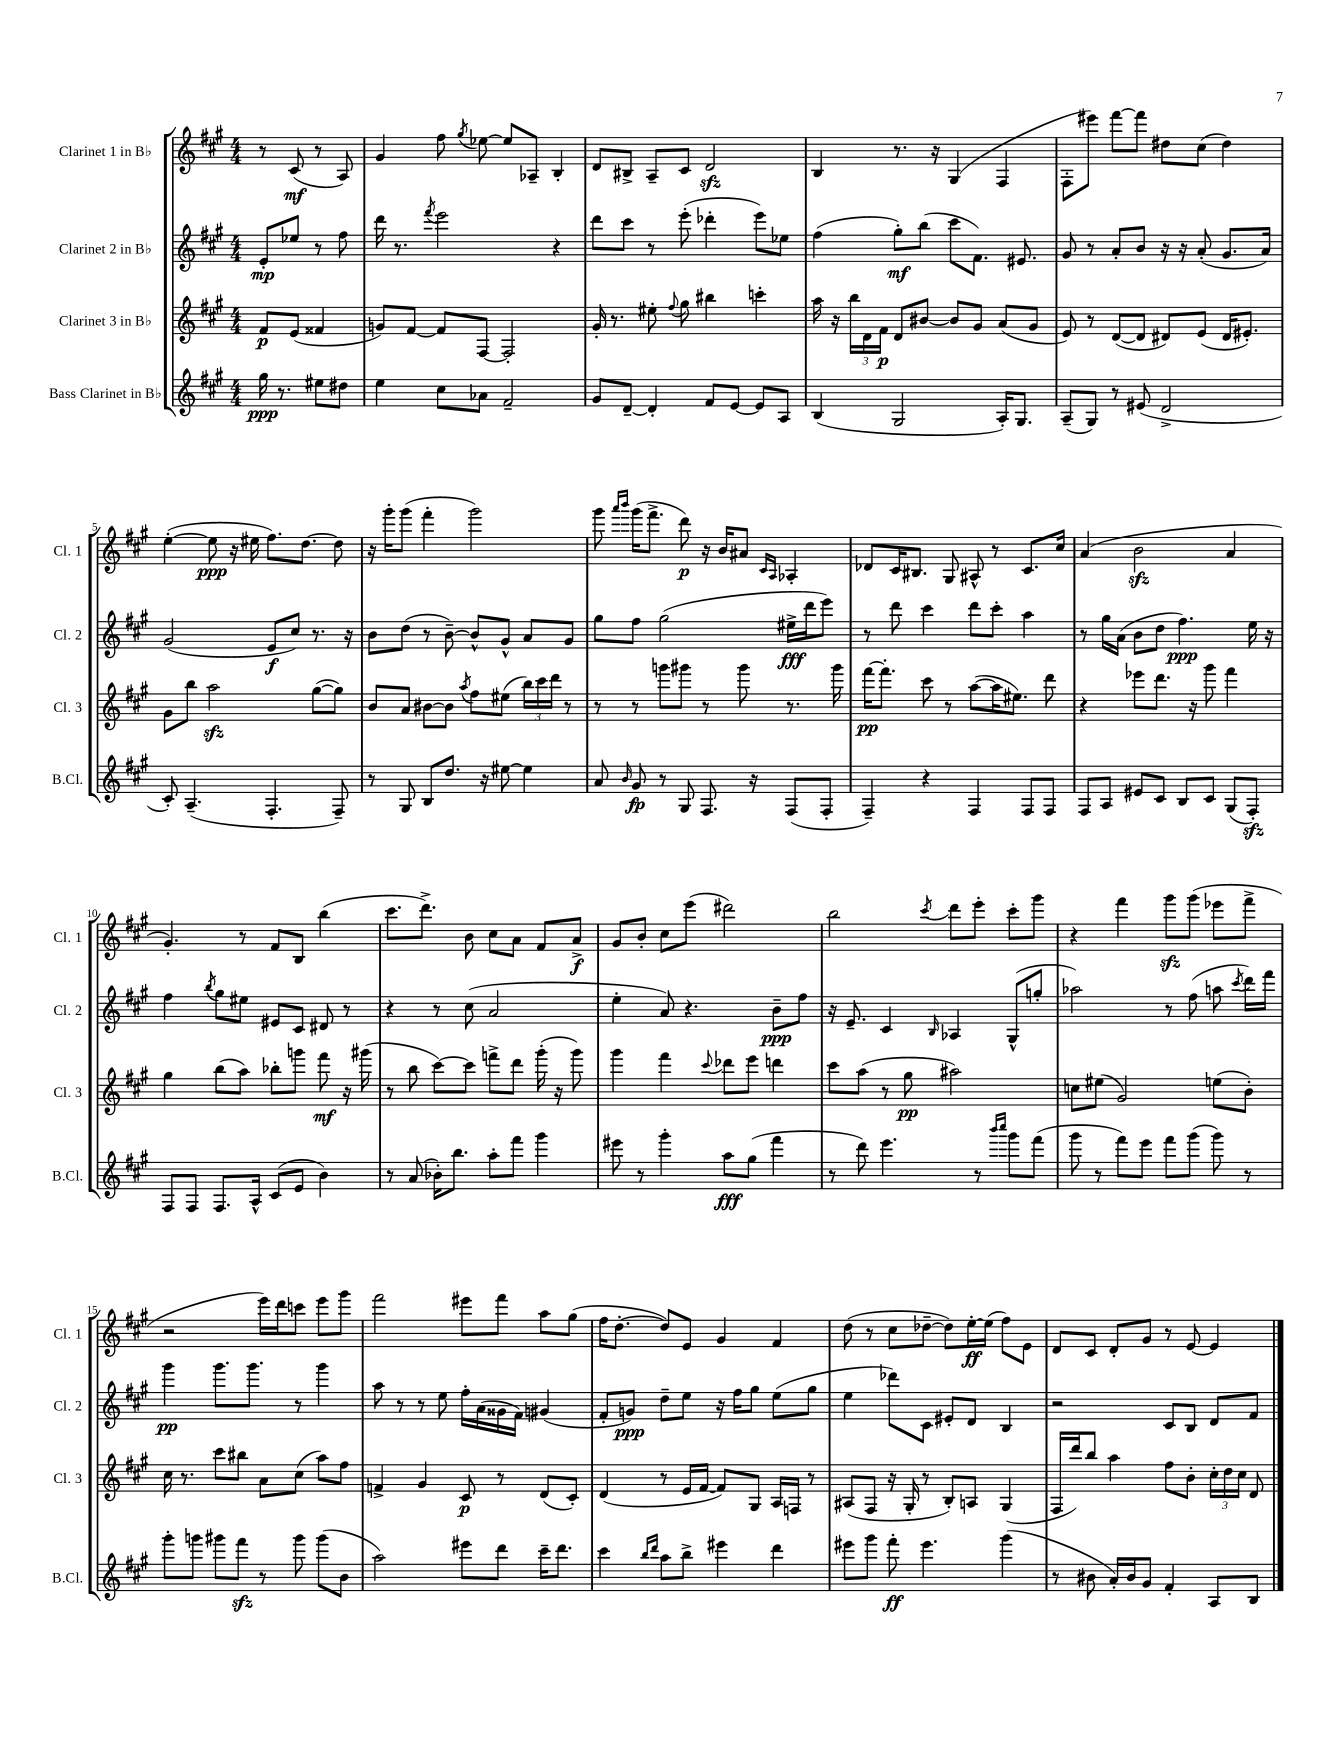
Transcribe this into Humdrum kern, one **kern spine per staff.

**kern	**kern	**kern	**kern
*staff4	*staff3	*staff2	*staff1
*clefG2	*clefG2	*clefG2	*clefG2
*k[f#c#g#]	*k[f#c#g#]	*k[f#c#g#]	*k[f#c#g#]
*M4/4	*M4/4	*M4/4	*M4/4
16gg#	8f#	8e'	8r
8.r	.	.	.
.	(8e	8ee-	(8c#
8ee#	4f##	8r	8r
8dd#	.	8ff#	8A)
=	=	=	=
4ee	8g)	16ddd	4g#
.	.	8.r	.
.	[8f#	.	.
.	.	8qfff#	.
8cc#	8f#]	2eee	8ff#
.	.	.	8qgg#
8a-	[8F#	.	[8ee-
2f#~	2F#']	.	8ee-]
.	.	.	8A-~
.	.	4r	4B'
=	=	=	=
8g#	16g#'	8ddd	8d
.	8.r	.	.
[8d~	.	8ccc#	8B#^
4d']	8ee#'	8r	8A~
.	8qqff#	.	.
.	8gg#	(8eee'	8c#
8f#	4bb#	4ddd-'	2d
[8e	.	.	.
8e]	4ccc'	8eee)	.
8A	.	8ee-	.
=	=	=	=
(4B	16aa	(4ff#	4B
.	16r	.	.
.	24bb	.	.
.	24d	.	.
.	24f#	.	.
2G#	8d	8gg#')	8.r
.	[8b#	(8bb	.
.	.	.	16r
.	8b#]	8ccc#	(4G#
.	8g#	8.f#)	.
16A')	(8a	.	4F#
8.G#	.	8.e#	.
.	8g#	.	.
=	=	=	=
(8A~	8e)	8g#	8F#'
8G#)	8r	8r	8eee#)
8r	([8d	8a'	[8fff#
(8e#	8d]	8b	8fff#]
2d^	8d#)	16r	8dd#
.	.	16r	.
.	(8e	(8a'	(8cc#
.	16d#	8.g#	4dd#)
.	8.e#')	.	.
.	.	16a)	.
=	=	=	=
8c#')	8g#	(2g#	([4ee'
(4.A~	8bb	.	.
.	2aa	.	8ee]
.	.	.	16r
.	.	.	16ee#
4.F#'	.	8e	8.ff#)
.	.	8cc#)	.
.	.	.	[8.dd
.	([8gg#	8.r	.
8F#~)	8gg#])	.	8dd]
.	.	16r	.
=	=	=	=
8r	8b	8b	16r
.	.	.	16ggg#'
8G#	8a	(8dd	(8ggg#
8B	[8b#	8r	4fff#'
8.dd	8b#]	[8b~)	.
.	8qaa	.	.
.	8ff#	8b^^]	2ggg#)
16r	.	.	.
[8ee#	(8ee#	8g#^^	.
4ee#]	24bb)	8a	.
.	24ccc#	.	.
.	24ddd	.	.
.	8r	8g#	.
=	=	=	=
8a	8r	8gg#	8ggg#
.	.	.	16qqaaa
16qqb	.	.	16qqbbb
8g#	8r	8ff#	(16ggg#
.	.	.	8.fff#^
8r	8ggg	(2gg#	.
8G#	8ggg#	.	8ddd)
8.F#	8r	.	16r
.	.	.	16b
.	8ggg#	.	8a#
16r	.	.	.
.	.	.	16qqc#
.	.	.	16qqA
(8F#	8.r	16ee#^	4A-'
.	.	16ddd	.
8F#'	.	8eee)	.
.	16ggg#	.	.
=	=	=	=
4F#~)	[16fff#	8r	8d-
.	8.fff#']	.	.
.	.	8ddd	16c#
.	.	.	8.B#
4r	8ccc#	4ccc#	.
.	8r	.	8G#
4F#	([8aa	8ddd	8A#^^
.	16aa]	8ccc#'	8r
.	8.ee#)	.	.
8F#	.	4aa	8.c#
8F#	8ddd	.	.
.	.	.	16cc#
=	=	=	=
8F#	4r	8r	(4a
8A	.	16gg#	.
.	.	(16a	.
8e#	8eee-	8b	2b
8c#	8.ddd	8dd	.
8B	.	4.ff#)	.
.	16r	.	.
8c#	8ggg#	.	.
(8G#	4fff#	.	4a
8F#')	.	16ee	.
.	.	16r	.
=	=	=	=
8F#	4gg#	4ff#	4.g#')
8F#	.	.	.
.	.	8qbb	.
8.F#	(8bb	8gg#	.
.	8aa)	8ee#	8r
16A^^	.	.	.
(8c#	8bb-'	8e#	8f#
8e	8ggg	8c#	8B
4b)	8fff#	8d#	(4bb
.	16r	8r	.
.	(16ggg#	.	.
=	=	=	=
8r	8r	4r	8.ccc#
(8a	8bb	.	.
.	.	.	8.ddd^)
16b-')	[8ccc#)	8r	.
8.bb	.	.	.
.	8ccc#]	(8cc#	8b
8aa'	8fff^	2a	8cc#
8fff#	8ddd	.	8a
4ggg#	(16ggg#'	.	8f#
.	16r	.	.
.	8ggg#)	.	8a^
=	=	=	=
8eee#	4ggg#	4ee'	8g#
8r	.	.	8b'
4ggg#'	4fff#	8a)	8cc#
.	.	4.r	(8eee
.	8qqccc#	.	.
8aa	8ddd-	.	2ddd#)
(8gg#	8eee	.	.
4fff#	4ddd	8b~	.
.	.	8ff#	.
=	=	=	=
8r	8ccc#	16r	2bb
.	.	8.e~	.
8ddd)	(8aa	.	.
4.eee	8r	4c#	.
.	8gg#	.	.
.	.	16qqB	8qccc#
.	2aa#)	4A-	8ddd
8r	.	.	8eee'
16qqbbb	.	.	.
16qqcccc#	.	.	.
8ggg#	.	(8G#^^	8ccc#'
(8fff#	.	8gg'	8ggg#
=	=	=	=
8ggg#	8cc	2aa-)	4r
8r	(8ee#	.	.
8fff#)	2g#)	.	4fff#
8eee	.	.	.
8fff#	.	8r	8ggg#
(8ggg#	.	(8ff#	(8ggg#
8ggg#)	(8ee	8aa	8eee-
.	.	8qccc#	.
8r	8b')	16ddd)	8fff#^
.	.	16fff#	.
=	=	=	=
8ggg#'	16cc#	4ggg#	2r
.	8.r	.	.
8ggg	.	.	.
8ggg#	8ccc#	8.ggg#	.
8fff#	8bb#	.	.
.	.	8.ggg#	.
8r	8a	.	16eee)
.	.	.	16ddd
8ggg#	(8cc#	8r	8ccc
(8ggg#	8aa)	4ggg#	8eee
8b	8ff#	.	8ggg#
=	=	=	=
2aa)	4f^	8aa	2fff#
.	.	8r	.
.	4g#	8r	.
.	.	8ee	.
8eee#	8c#	16ff#'	8eee#
.	.	(16a	.
8ddd	8r	16g##	8fff#
.	.	16f#)	.
16ccc#~	(8d	(4g#	8aa
8.ddd	.	.	.
.	8c#')	.	(8gg#
=	=	=	=
4ccc#	(4d	8f#'	16ff#
.	.	.	[8.dd'
.	.	8g)	.
16qqbb	.	.	.
16qqddd	.	.	.
8aa	8r	8dd~	8dd])
8bb^	16e	8ee	8e
.	[16f#	.	.
4eee#	8f#])	16r	4g#
.	.	16ff#	.
.	8G#	8gg#	.
4ddd	16A	(8ee	4f#
.	16F	.	.
.	8r	8gg#	.
=	=	=	=
8eee#	(8A#	4ee	(8dd
8ggg#	8F#	.	8r
8fff#'	16r	8ddd-)	8cc#
.	16G#'	.	.
4.eee#	8r	8c#	[8dd-~
.	8B')	8e#'	8dd-])
.	8A	8d	[16ee'
.	.	.	(16ee]
(4ggg#	(4G#	4B	8ff#)
.	.	.	8e
=	=	=	=
8r	16F#	2r	8d
.	16ddd)	.	.
8b#	8bb	.	8c#
16a')	4aa	.	8d'
16b#	.	.	.
8g#	.	.	8g#
4f#'	8ff#	8c#	8r
.	8b'	8B	[8e
8A	24cc#'	8d	4e]
.	24dd	.	.
.	24cc#	.	.
8B	8d	8f#	.
==	==	==	==
*-	*-	*-	*-
